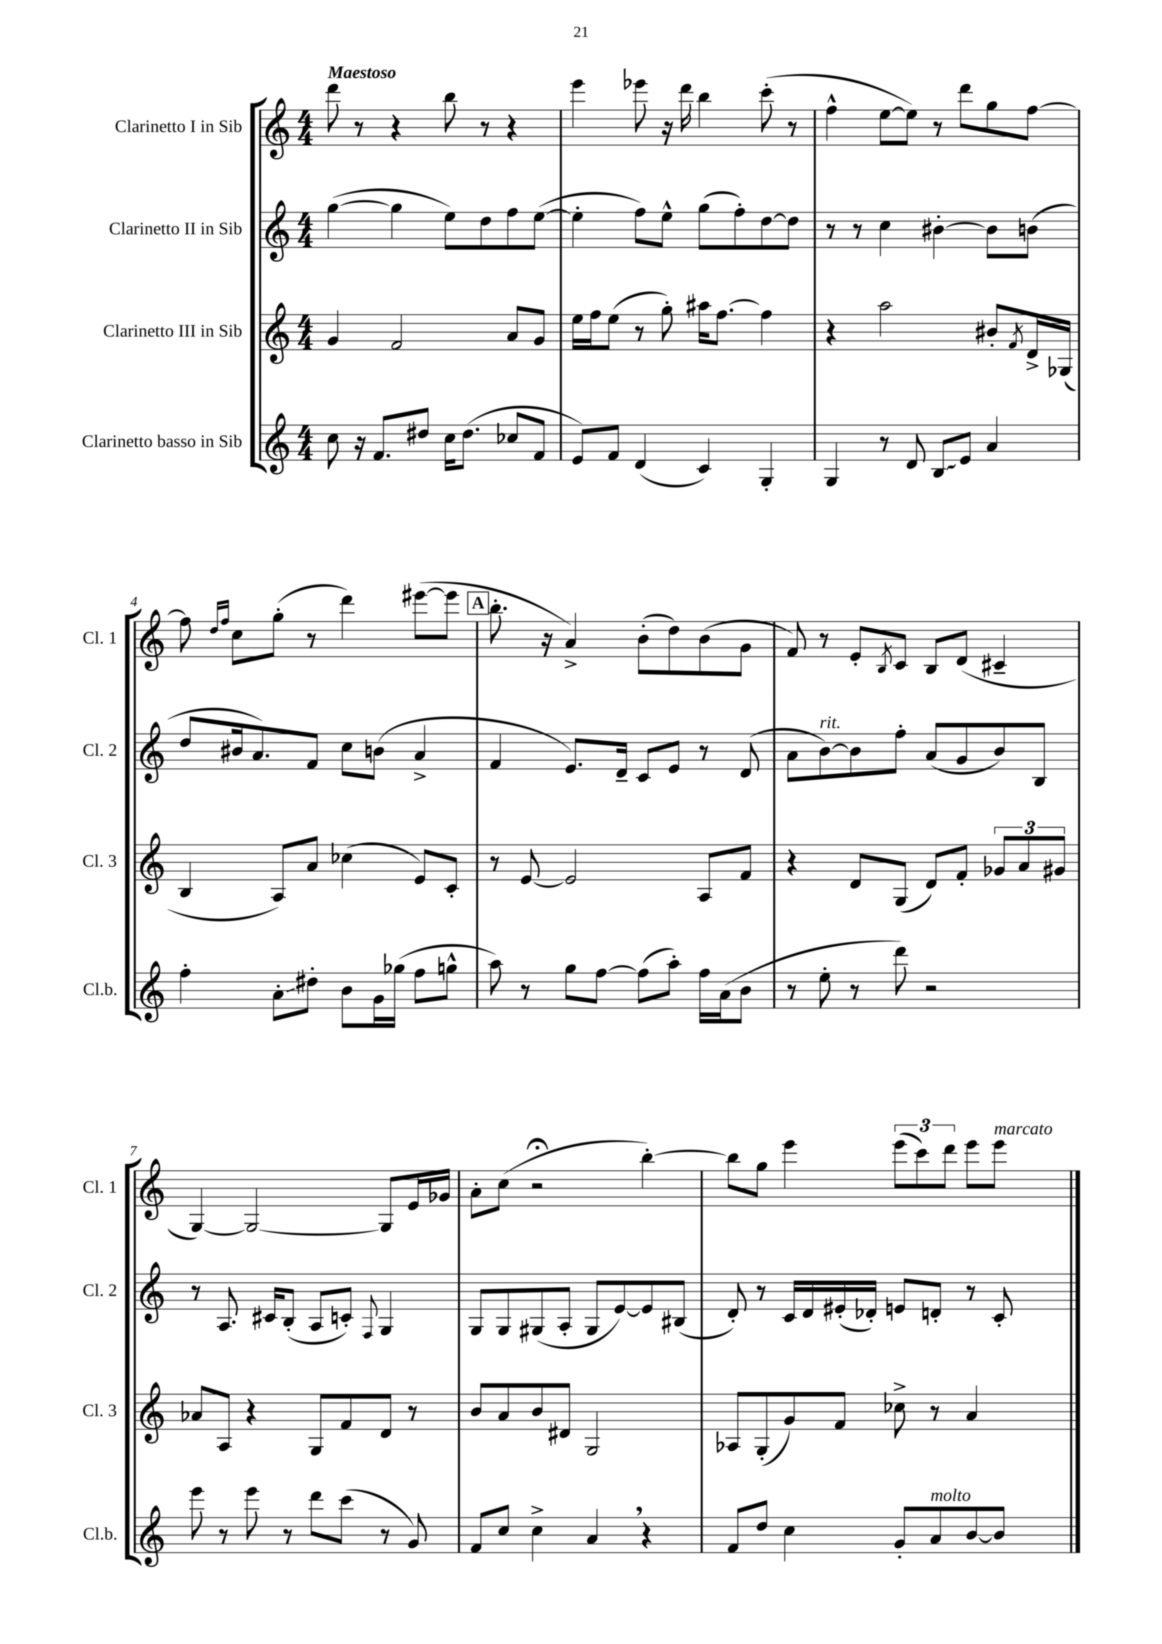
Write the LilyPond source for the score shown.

<<
\new StaffGroup <<
\new Staff = "s0" \with { instrumentName = "Clarinetto I in Sib" shortInstrumentName = "Cl. 1" } {
    \clef treble \key c \major \numericTimeSignature \time 4/4 \tempo "Maestoso"
    d'''8 r8 r4 b''8 r8 r4 |
    e'''4 ees'''8 r16 d'''16 b''4 c'''8-.( r8 |
    f''4-^ e''8~ e''8) r8 d'''8 g''8 f''8~ |
    f''8 \grace { d''16 f''16 } c''8 g''8-.( r8 d'''4) eis'''8~( eis'''8 |
    \mark \markup { \box "A" } b''8.-. r16 a'4->) b'8-.( d''8) b'8( g'8 |
    f'8) r8 e'8-. \acciaccatura { b8 } c'8 b8 d'8( cis'4-- |
    g4~) g2~ g8 e'16 ges'16 |
    a'8-. c''8( r2\fermata b''4~-.) |
    b''8 g''8 e'''4 \tuplet 3/2 { e'''8( c'''8) d'''8 } e'''8 e'''8^\markup { \italic "marcato" } \bar "|." |
}
\new Staff = "s1" \with { instrumentName = "Clarinetto II in Sib" shortInstrumentName = "Cl. 2" } {
    \clef treble \key c \major \numericTimeSignature \time 4/4
    g''4~( g''4 e''8) d''8 f''8 e''8~( |
    e''4-. f''8) e''8-^ g''8( f''8-.) d''8~ d''8 |
    r8 r8 c''4 bis'4~-. bis'8 b'8( |
    d''8 bis'16 a'8.) f'8 c''8 b'8( a'4-> |
    \mark \markup { \box "A" } f'4 e'8.) d'16-- c'8 e'8 r8 d'8( |
    a'8 b'8~^\markup { \italic "rit." }) b'8 f''8-. a'8( g'8 b'8) b8 |
    r8 a8. cis'16 b8-.( a8 c'8-.) \appoggiatura { f8 } g4 |
    g8 g8 gis8( a8-. gis8 e'8~) e'8 bis8( |
    d'8-.) r8 c'16 d'16 eis'16-.( des'16-.) e'8 d'8-. r8 c'8-. \bar "|." |
}
\new Staff = "s2" \with { instrumentName = "Clarinetto III in Sib" shortInstrumentName = "Cl. 3" } {
    \clef treble \key c \major \numericTimeSignature \time 4/4
    g'4 f'2 a'8 g'8 |
    e''16 f''16 e''8( r8 g''8-.) ais''16 f''8.~ f''4 |
    r4 a''2 bis'8-. \acciaccatura { f'8 } d'16-> ges16( |
    b4 a8) a'8 ces''4( e'8) c'8-. |
    \mark \markup { \box "A" } r8 e'8~ e'2 a8 f'8 |
    r4 d'8 g8( d'8) f'8-. \tuplet 3/2 { ges'8 a'8 gis'8 } |
    aes'8 a8 r4 g8 f'8 d'8 r8 |
    b'8 a'8 b'8 dis'8 g2 |
    aes8 g8-.( g'8) f'8 ces''8-> r8 a'4 \bar "|." |
}
\new Staff = "s3" \with { instrumentName = "Clarinetto basso in Sib" shortInstrumentName = "Cl.b." } {
    \clef treble \key c \major \numericTimeSignature \time 4/4
    c''8 r16 f'8. dis''8 c''16 dis''8.( ces''8 f'8 |
    e'8) f'8 d'4( c'4) g4-. |
    g4 r8 d'8 \once \override Glissando.style = #'zigzag b8\glissando e'8 a'4 |
    f''4-. a'8-.\glissando dis''8-. b'8 g'16 ges''16( f''8 g''8-^ |
    \mark \markup { \box "A" } a''8) r8 g''8 f''8~ f''8( a''8-.) f''16 a'16( b'8 |
    r8 e''8-. r8 d'''8) r2 |
    e'''8 r8 e'''8 r8 d'''8 c'''8( r8 g'8) |
    f'8 c''8 c''4-> a'4 \breathe r4 |
    f'8 d''8 c''4 g'8-. a'8^\markup { \italic "molto" } b'8~ b'8 \bar "|." |
}
>>
>>
